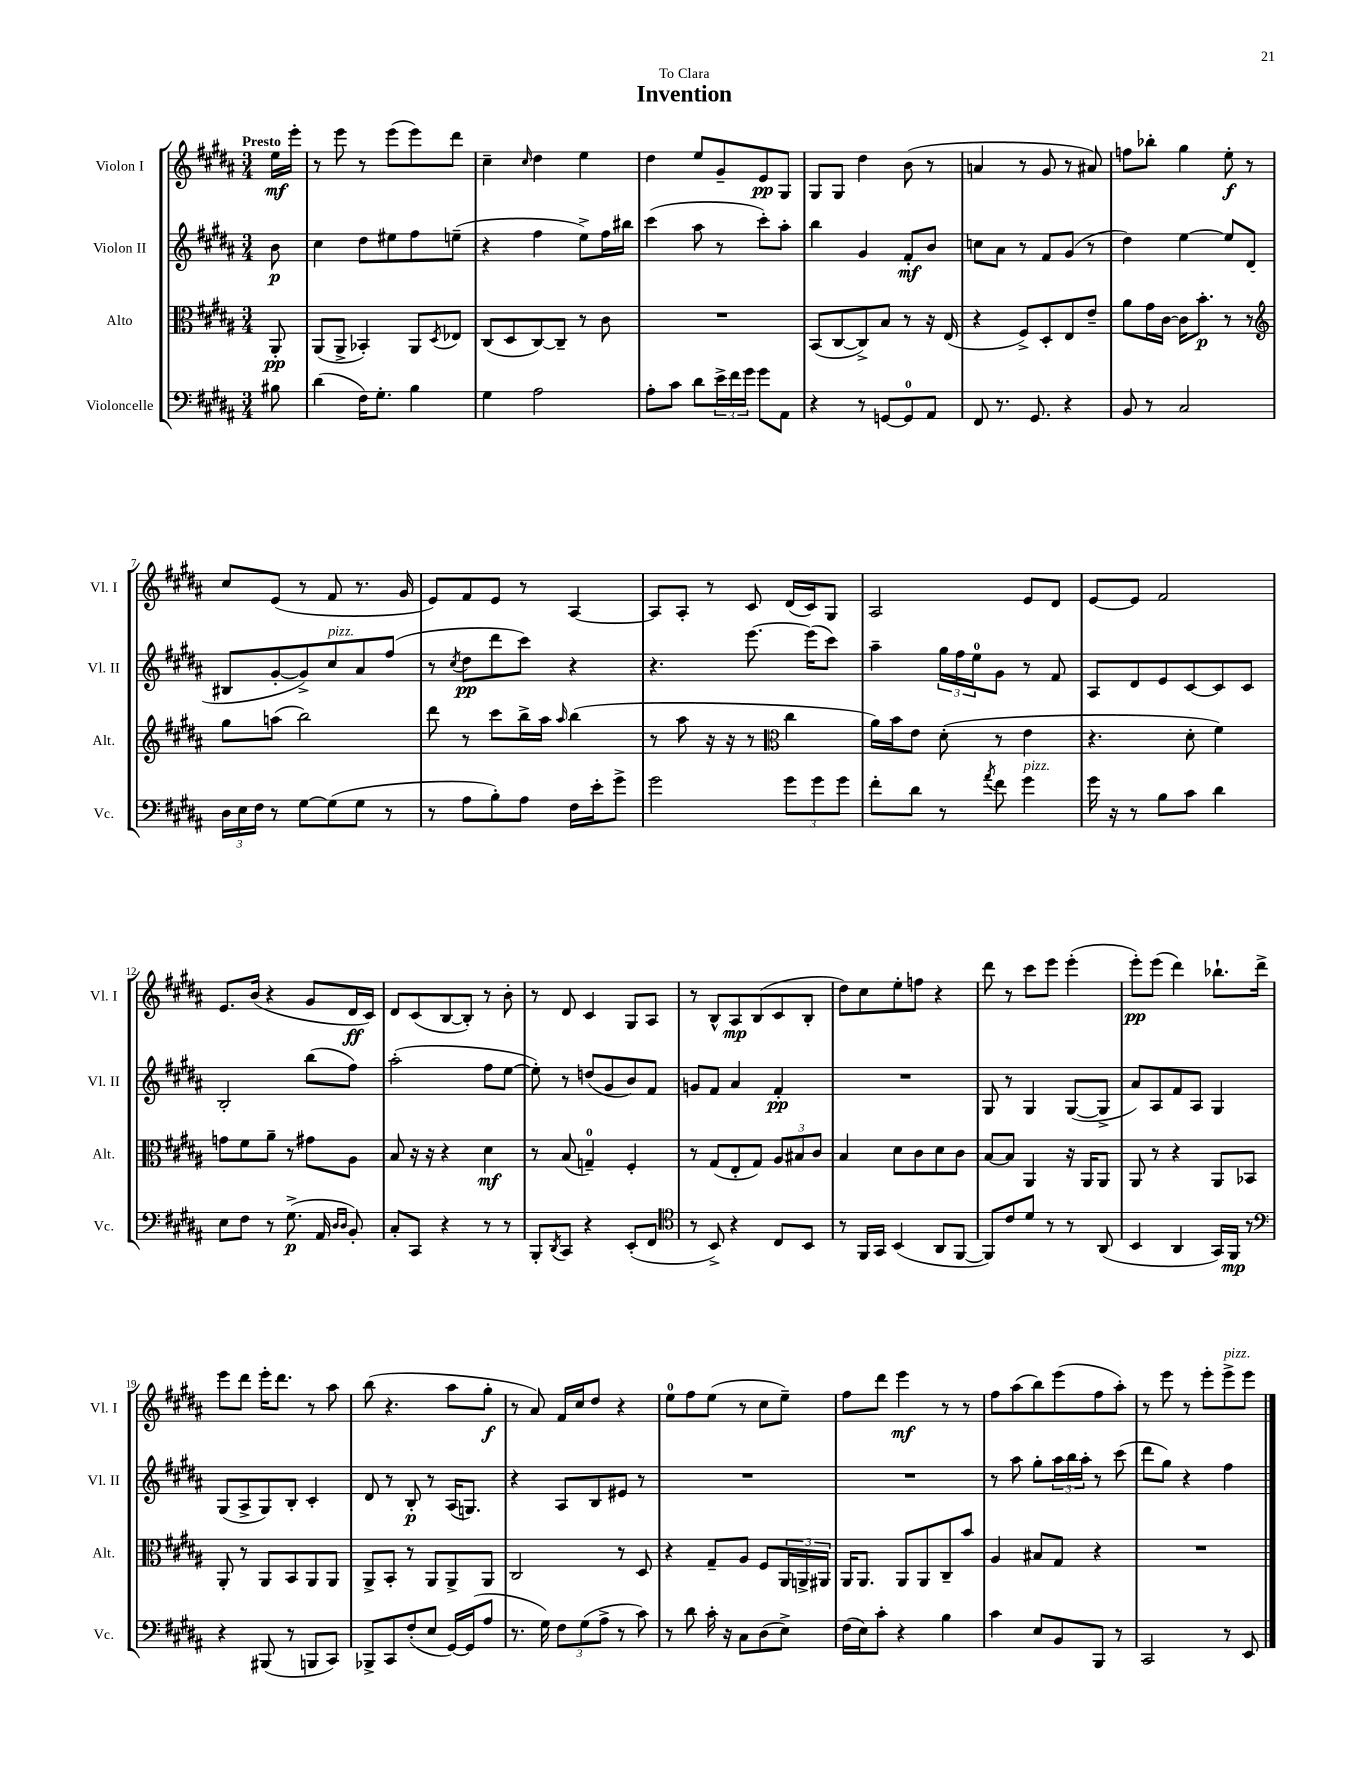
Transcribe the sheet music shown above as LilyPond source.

\header { title = "Invention" dedication = "To Clara" }
<<
\new StaffGroup <<
\new Staff = "s0" \with { instrumentName = "Violon I" shortInstrumentName = "Vl. I" } {
    \clef treble \key b \major \numericTimeSignature \time 3/4 \partial 8 \tempo "Presto"
    e''16\mf e'''16-. |
    r8 e'''8 r8 e'''8( e'''8) dis'''8 |
    cis''4-- \grace { cis''16 } dis''4 e''4 |
    dis''4 e''8 gis'8-- e'8\pp gis8 |
    gis8 gis8 dis''4 b'8( r8 |
    a'4 r8 gis'8 r8 ais'8) |
    f''8 bes''8-. gis''4 e''8-.\f r8 |
    cis''8 e'8( r8 fis'8 r8. gis'16 |
    e'8) fis'8 e'8 r8 ais4~ |
    ais8 ais8-. r8 cis'8 dis'16( cis'16) gis8 |
    ais2 e'8 dis'8 |
    e'8~ e'8 fis'2 |
    e'8. b'16( r4 gis'8 dis'16\ff cis'16) |
    dis'8 cis'8( b8~ b8-.) r8 b'8-. |
    r8 dis'8 cis'4 gis8 ais8 |
    r8 b8-^ ais8\mp b8( cis'8 b8-. |
    dis''8) cis''8 e''8-. f''8 r4 |
    dis'''8 r8 cis'''8 e'''8 e'''4-.( |
    e'''8-.\pp) e'''8( dis'''4) bes''8.-! dis'''16-> |
    e'''8 dis'''8 e'''16-. dis'''8. r8 ais''8 |
    b''8( r4. ais''8 gis''8-.\f |
    r8 ais'8) fis'16 cis''16 dis''8 r4 |
    e''8-0 fis''8 e''8( r8 cis''8 e''8--) |
    fis''8 dis'''8 e'''4\mf r8 r8 |
    fis''8 ais''8( b''8) e'''8( fis''8 ais''8-.) |
    r8 e'''8 r8 e'''8-. e'''8->^\markup { \italic "pizz." } e'''8 \bar "|." |
}
\new Staff = "s1" \with { instrumentName = "Violon II" shortInstrumentName = "Vl. II" } {
    \clef treble \key b \major \numericTimeSignature \time 3/4 \partial 8
    b'8\p |
    cis''4 dis''8 eis''8 fis''8 e''8--( |
    r4 fis''4 e''8->) fis''16 bis''16 |
    cis'''4( ais''8 r8 cis'''8-.) ais''8-. |
    b''4 gis'4 fis'8-.\mf b'8 |
    c''8 ais'8 r8 fis'8 gis'8( r8 |
    dis''4) e''4~ e''8 dis'8( |
    bis8 gis'8~-. gis'8->) cis''8^\markup { \italic "pizz." } ais'8 fis''8( |
    r8 \acciaccatura { cis''8 } dis''8\pp dis'''8 cis'''8) r4 |
    r4. e'''8.~ e'''16( cis'''8) |
    ais''4-- \tuplet 3/2 { gis''16 fis''16 e''16-0 } gis'8 r8 fis'8 |
    ais8 dis'8 e'8 cis'8~ cis'8 cis'8 |
    b2-. b''8( fis''8) |
    ais''2-.( fis''8 e''8~ |
    e''8-.) r8 d''8( gis'8 b'8) fis'8 |
    g'8 fis'8 ais'4 fis'4-.\pp |
    R2. |
    gis8 r8 gis4 gis8~( gis8-> |
    ais'8) ais8 fis'8 ais8 gis4 |
    gis8( ais8-> gis8) b8-. cis'4-. |
    dis'8 r8 b8-.\p r8 ais16( g8.) |
    r4 ais8 b8 eis'8 r8 |
    R2. |
    R2. |
    r8 ais''8 gis''8-. \tuplet 3/2 { ais''16 b''16 ais''16-. } r8 cis'''8( |
    dis'''8 gis''8) r4 fis''4 \bar "|." |
}
\new Staff = "s2" \with { instrumentName = "Alto" shortInstrumentName = "Alt." } {
    \clef alto \key b \major \numericTimeSignature \time 3/4 \partial 8
    ais,8-.\pp |
    ais,8( ais,8-> bes,4-.) ais,8 \acciaccatura { dis8 } ees8 |
    cis8( dis8 cis8~) cis8-- r8 cis'8 |
    R2. |
    b,8( cis8~ cis8->) b8 r8 r16 e16( |
    r4 fis8->) dis8-. e8 e'8-- |
    ais'8 gis'16 cis'16~ cis'16 b'8.-.\p r8 r8 |
    \clef treble gis''8 a''8( b''2) |
    dis'''8 r8 cis'''8 b''16-> ais''16 \grace { ais''16 } b''4( |
    r8 ais''8 r16 r16 r8 \clef alto cis''4 |
    ais'16) b'16 e'8 dis'8-.( r8 e'4 |
    r4. dis'8-. fis'4) |
    g'8 fis'8 ais'8-- r8 gis'8 ais8 |
    b8 r16 r16 r4 dis'4\mf |
    r8 b8( g4-0--) fis4-. |
    r8 gis8( e8-. gis8) \tuplet 3/2 { ais8 bis8 cis'8 } |
    b4 dis'8 cis'8 dis'8 cis'8 |
    b8~ b8 ais,4 r16 ais,16 ais,8 |
    ais,8 r8 r4 ais,8 bes,8 |
    ais,8-. r8 ais,8 b,8 ais,8 ais,8 |
    ais,8-> b,8-. r8 ais,8 ais,8-> ais,8 |
    cis2 r8 dis8 |
    r4 gis8-- ais8 fis8 \tuplet 3/2 { ais,16 a,16-> ais,16 } |
    ais,16 ais,8. ais,8 ais,8 cis8-- b'8 |
    ais4 bis8 gis8 r4 |
    R2. \bar "|." |
}
\new Staff = "s3" \with { instrumentName = "Violoncelle" shortInstrumentName = "Vc." } {
    \clef bass \key b \major \numericTimeSignature \time 3/4 \partial 8
    bis8 |
    dis'4( fis16) gis8.-. b4 |
    gis4 ais2 |
    ais8-. cis'8 dis'8 \tuplet 3/2 { e'16-> fis'16 gis'16 } gis'8 ais,8 |
    r4 r8 g,8~ g,8-0 ais,8 |
    fis,8 r8. gis,8. r4 |
    b,8 r8 cis2 |
    \tuplet 3/2 { dis16 e16 fis16 } r8 gis8~ gis8( gis8 r8 |
    r8 ais8 b8-.) ais8 fis16 e'16-. gis'8-> |
    gis'2 \tuplet 3/2 { gis'8 gis'8 gis'8 } |
    fis'8-. dis'8 r8 \acciaccatura { ais'8 } fis'8 gis'4^\markup { \italic "pizz." } |
    gis'16 r16 r8 b8 cis'8 dis'4 |
    e8 fis8 r8 gis8.->\p( ais,16 \grace { dis16 dis16 } b,8-.) |
    cis8-. cis,8 r4 r8 r8 |
    b,,8-. \acciaccatura { dis,8 } cis,8 r4 e,8-.( fis,8 |
    \clef tenor r8 b,8->) r4 cis8 b,8 |
    r8 fis,16 gis,16 b,4( ais,8 fis,8~ |
    fis,8) cis'8 dis'8 r8 r8 ais,8( |
    b,4 ais,4 gis,16) fis,16\mp r8 |
    \clef bass r4 bis,,8( r8 b,,8 cis,8) |
    bes,,8-> cis,8 fis8-.( e8 gis,16~) gis,16( ais8 |
    r8. gis16) \tuplet 3/2 { fis8 gis8( ais8-> } r8 cis'8) |
    r8 dis'8 cis'16-. r16 cis8 dis8( e8->) |
    fis16( e16) cis'8-. r4 b4 |
    cis'4 e8 b,8 b,,8 r8 |
    cis,2 r8 e,8 \bar "|." |
}
>>
>>
